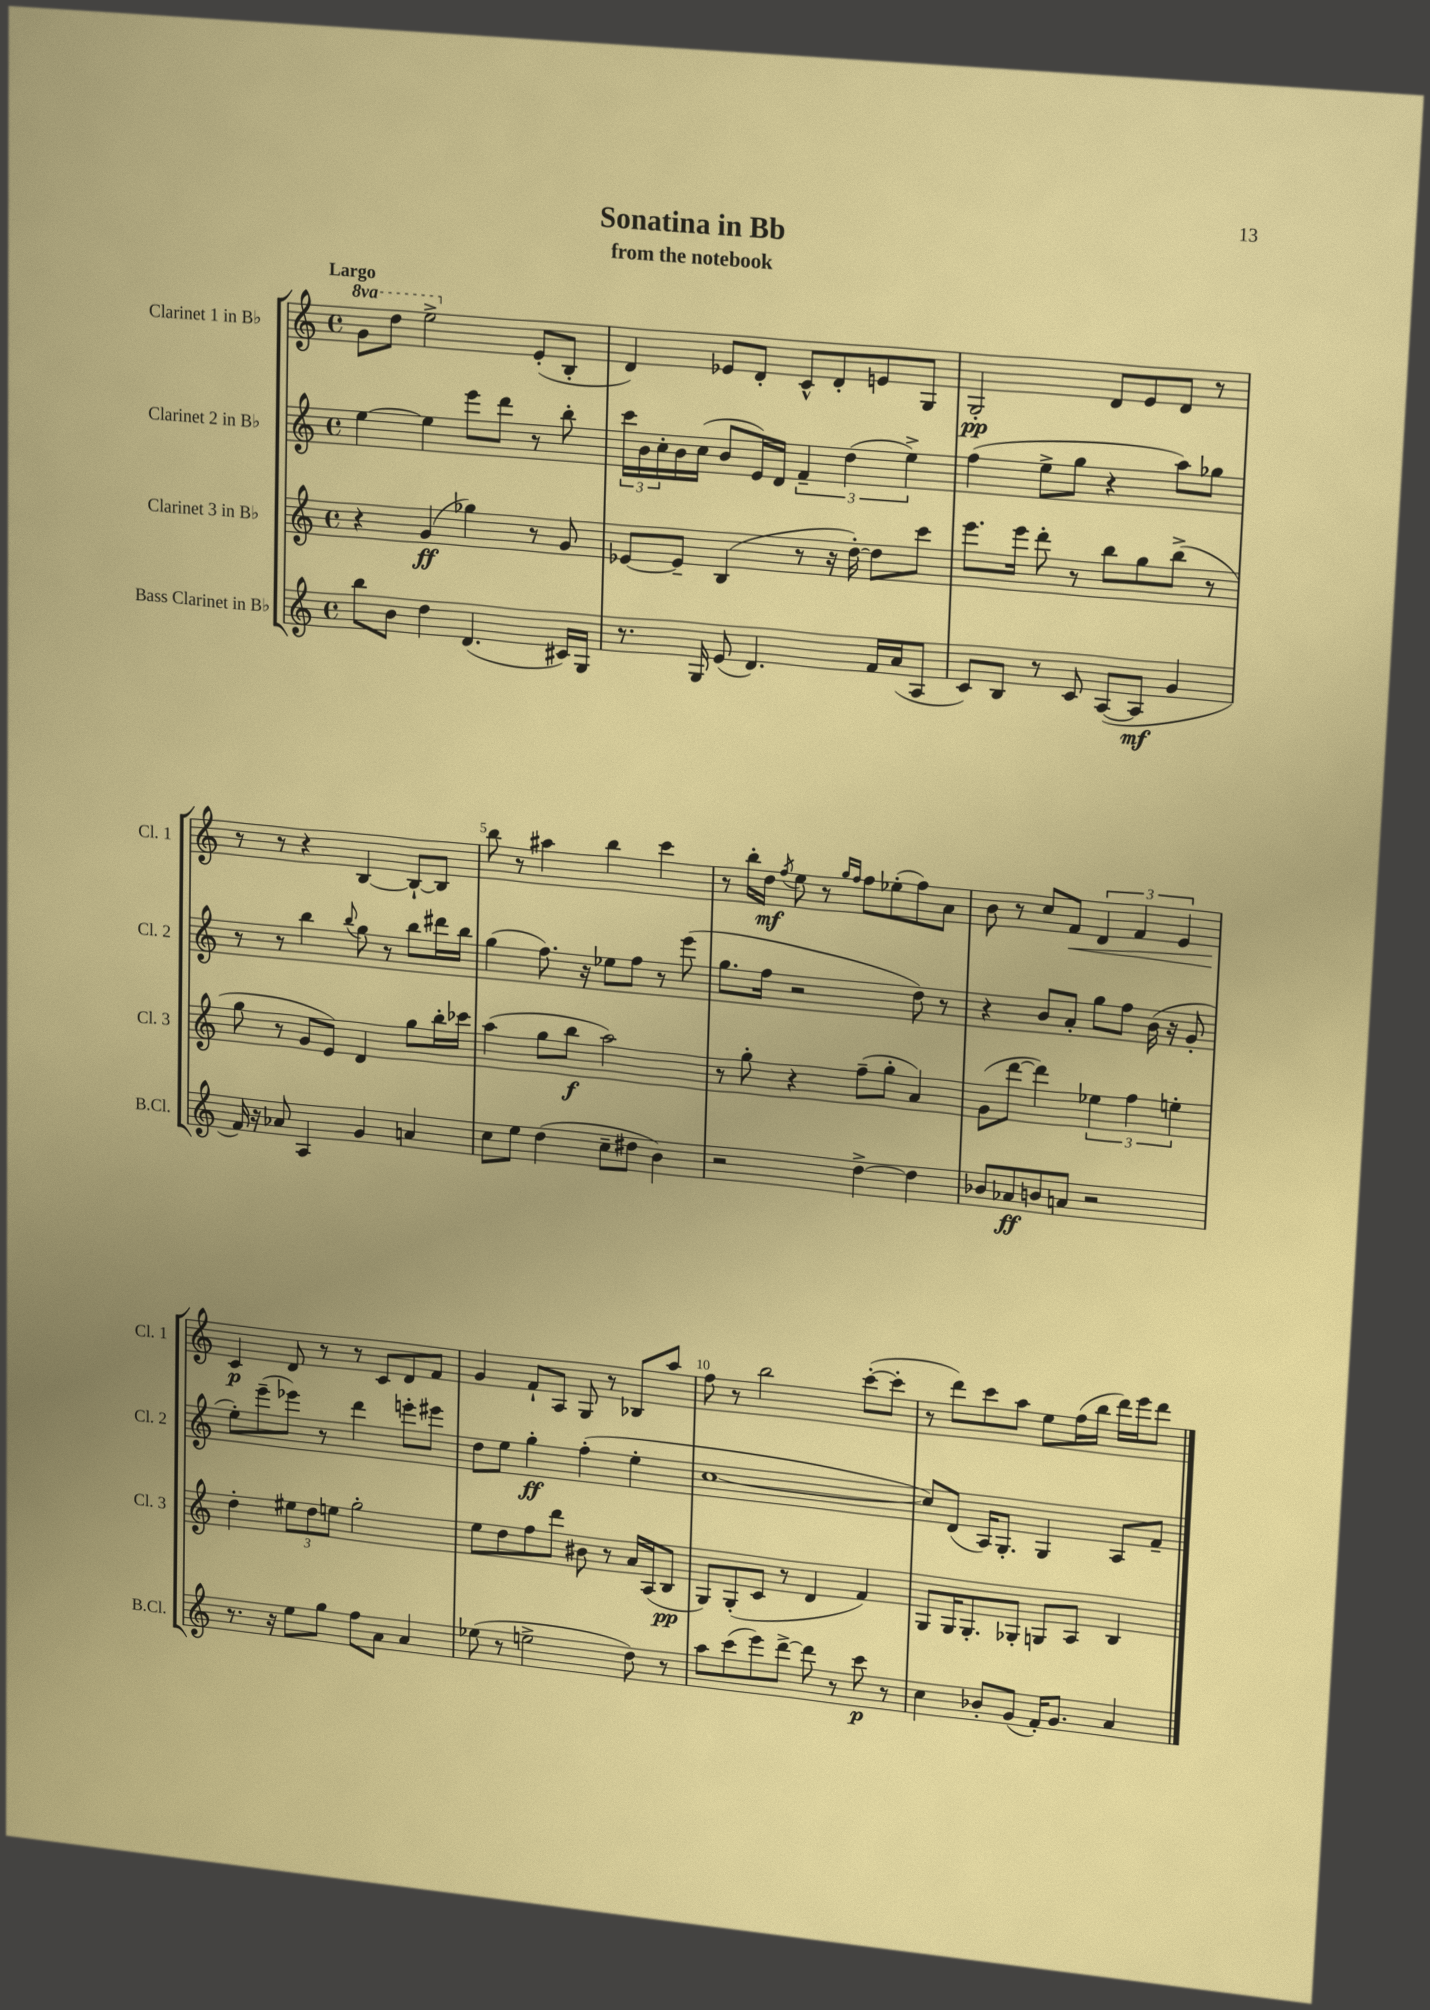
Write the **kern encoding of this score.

**kern	**dynam	**kern	**dynam	**kern	**dynam	**kern	**dynam
*part4	*part4	*part3	*part3	*part2	*part2	*part1	*part1
*staff4	*staff4	*staff3	*staff3	*staff2	*staff2	*staff1	*staff1
*I"Bass Clarinet in B♭	*	*I"Clarinet 3 in B♭	*	*I"Clarinet 2 in B♭	*	*I"Clarinet 1 in B♭	*
*I'B.Cl.	*	*I'Cl. 3	*	*I'Cl. 2	*	*I'Cl. 1	*
*clefG2	*	*clefG2	*	*clefG2	*	*clefG2	*
*k[]	*	*k[]	*	*k[]	*	*k[]	*
*M4/4	*	*M4/4	*	*M4/4	*	*M4/4	*
*met(c)	*	*met(c)	*	*met(c)	*	*met(c)	*
*	*	*	*	*	*	*8va	*
=1	=1	=1	=1	=1	=1	=1	=1
!	!	!	!	!	!	!LO:TX:a:B:t=Largo	!
8bb\L	.	4r	.	[4ee\	.	8gg\L	.
8b\J	.	.	.	.	.	8ddd\J	.
4dd\	.	(4g/	ff	4ee\]	.	2eee^\	.
(4.d/	.	4gg-X\)	.	8eee\L	.	.	.
.	.	.	.	8ddd\J	.	.	.
*	*	*	*	*	*	*X8va	*
.	.	8r	.	8r	.	(8e'/L	.
16c#X/LL)	.	8g/	.	8bb'\	.	8B'/J	.
16G/JJ	.	.	.	.	.	.	.
=2	=2	=2	=2	=2	=2	=2	=2
8.r	.	[8e-X/L	.	24ccc\LL	.	4d/)	.
.	.	.	.	24b\	.	.	.
.	.	.	.	24cc'\	.	.	.
.	.	8e-~/J]	.	16b\	.	.	.
16G/	.	.	.	(16cc\JJ	.	.	.
(8e/	.	(4B/	.	8b/L	.	8e-X/L	.
4.d/)	.	.	.	16e/L)	.	8d'/J	.
.	.	.	.	16d/JJ	.	.	.
.	.	8r	.	6f~/	.	8c^^/L	.
.	.	16r	.	.	.	8d'/	.
.	.	.	.	(6dd\	.	.	.
.	.	[16dd'\)	.	.	.	.	.
16f/LL	.	8dd\L]	.	.	.	8en/	.
(16a/J	.	.	.	.	.	.	.
.	.	.	.	6ee^\)	.	.	.
8A/J	.	8ccc\J	.	.	.	8G/J	.
=3	=3	=3	=3	=3	=3	=3	=3
8c/L)	.	8.eee\L	.	(4ff\	.	2G'/	pp
8B/J	.	.	.	.	.	.	.
.	.	16eee\Jk	.	.	.	.	.
8r	.	8ddd'\	.	8ee^\L	.	.	.
8c/	.	8r	.	8gg\J	.	.	.
([8A/L	.	8bb\L	.	4r	.	8d/L	.
8A/J]	mf	8gg\	.	.	.	8e/	.
4g/	.	(8bb^\J	.	8aa\L)	.	8d/J	.
.	.	8r	.	8gg-X\J	.	8r	.
!!LO:LB:g=z
=4	=4	=4	=4	=4	=4	=4	=4
16f/)	.	8gg\	.	8r	.	8r	.
16r	.	.	.	.	.	.	.
8a-X/	.	8r	.	8r	.	8r	.
4A/	.	8g/L	.	4bb\	.	4r	.
.	.	8e/J)	.	.	.	.	.
.	.	.	.	8qqbb/	.	.	.
4g/	.	4d/	.	8gg\	.	[4B/	.
.	.	.	.	8r	.	.	.
4an/	.	8gg\L	.	8bb\L	.	8B`/L_	.
.	.	16bb'\L	.	16ddd#X\L	.	8B/J]	.
.	.	16ccc-X\JJ	.	16bb\JJ	.	.	.
=5	=5	=5	=5	=5	=5	=5	=5
8cc\L	.	(4aa\	.	(4gg\	.	8bb\	.
8ee\J	.	.	.	.	.	8r	.
(4dd\	.	8gg\L	.	8.ff\)	.	4aa#X\	.
.	.	8bb\J	f	.	.	.	.
.	.	.	.	16r	.	.	.
8cc~\L	.	2aa\)	.	8ee-X\L	.	4bb\	.
8dd#X\J	.	.	.	8ff\J	.	.	.
4b\)	.	.	.	8r	.	4ccc\	.
.	.	.	.	(8eee\	.	.	.
=6	=6	=6	=6	=6	=6	=6	=6
2r	.	8r	.	8.gg\L	.	8r	.
.	.	8gg'\	.	.	.	16bb'\LL	.
.	.	.	.	16ff\Jk	.	16dd\JJ	mf
.	.	.	.	.	.	8qff/	.
.	.	4r	.	2r	.	8ee\	.
.	.	.	.	.	.	8r	.
.	.	.	.	.	.	16qqgg/LL	.
.	.	.	.	.	.	16qqff/JJ	.
[4dd^\	.	(8ff~\L	.	.	.	8ff\L	.
.	.	8gg'\J	.	.	.	(8ee-X'\	.
4dd\]	.	4a/)	.	8dd\)	.	8ff\)	.
.	.	.	.	8r	.	8a\J	.
=7	=7	=7	=7	=7	=7	=7	=7
8b-X/L	.	(8g\L	.	4r	.	8b\	.
8a-X/	ff	[8ddd\J	.	.	.	8r	.
8bn/	.	4ddd\])	.	8b/L	.	8cc/L	.
!	!	!	!	!	!	!	!LO:HP:b
8an/J	.	.	.	8a'/J	.	8f/J	<
2r	.	6ee-X\	.	8gg\L	.	6d/	.
.	.	.	.	8ff\J	.	.	.
.	.	6ff\	.	.	.	6f/	.
.	.	.	.	(16b\	.	.	.
.	.	.	.	16r	.	.	.
.	.	6een'\	.	.	.	6e/	.
.	.	.	.	8g'/	.	.	.
!!LO:LB:g=z
=8	=8	=8	=8	=8	=8	=8	=8
8.r	.	4dd'\	.	8ee'\L)	.	4c/	p
.	.	.	.	(8eee~\	.	.	.
16r	.	.	.	.	.	.	.
8ee\L	.	12ee#X\L	.	8eee-X\J)	.	8d/	[
.	.	12dd\	.	.	.	.	.
8gg\J	.	.	.	8r	.	8r	.
.	.	12een\J	.	.	.	.	.
8ff\L	.	2gg'\	.	4ddd\	.	8r	.
8a\J	.	.	.	.	.	8c/L	.
4a/	.	.	.	8eeen'\L	.	8d/	.
.	.	.	.	8eee#X\J	.	8f/J	.
=9	=9	=9	=9	=9	=9	=9	=9
(8ee-X\	.	8ee\L	.	8dd\L	.	4g/	.
8r	.	8dd\	.	8ee\J	.	.	.
2een^\	.	8ff\	.	4gg'\	ff	8f`/L	.
.	.	8ddd\J	.	.	.	8A/J	.
.	.	8b#X\	.	(4ff'\	.	8G/	.
.	.	8r	.	.	.	8r	.
8dd\)	.	16a/LL	.	4ee'\	.	8B-X/L	.
.	.	(16A/J	.	.	.	.	.
8r	.	8B/J	pp	.	.	8aa/J	.
=10	=10	=10	=10	=10	=10	=10	=10
8aa\L	.	8G/L)	.	[1cc	.	8ff\	.
(8ccc\	.	(8G'/	.	.	.	8r	.
8eee\)	.	8c/J	.	.	.	2bb\	.
[8ddd^\J	.	8r	.	.	.	.	.
8ddd\]	.	4d/	.	.	.	.	.
8r	.	.	.	.	.	.	.
8ccc\	p	4f/)	.	.	.	([8ccc'\L	.
8r	.	.	.	.	.	8ccc'\J]	.
=11	=11	=11	=11	=11	=11	=11	=11
4cc\	.	8G/L	.	8cc/L])	.	8r	.
.	.	16G/K	.	(8d/J	.	8ddd\L)	.
.	.	8.G'/	.	.	.	.	.
8b-X'/L	.	.	.	16A/KL)	.	8ccc\	.
.	.	.	.	8.G'/J	.	.	.
(8g/J	.	8G-X'/J	.	.	.	8aa\J	.
16f'/KL)	.	8Gn/L	.	4G/	.	8ee\L	.
8.g/J	.	.	.	.	.	.	.
.	.	8A/J	.	.	.	(16ff\L	.
.	.	.	.	.	.	16bb\JJ	.
4a/	.	4B/	.	8A/L	.	16ddd\LL)	.
.	.	.	.	.	.	16eee\J	.
.	.	.	.	8f~/J	.	8ddd\J	.
==	==	==	==	==	==	==	==
*-	*-	*-	*-	*-	*-	*-	*-
